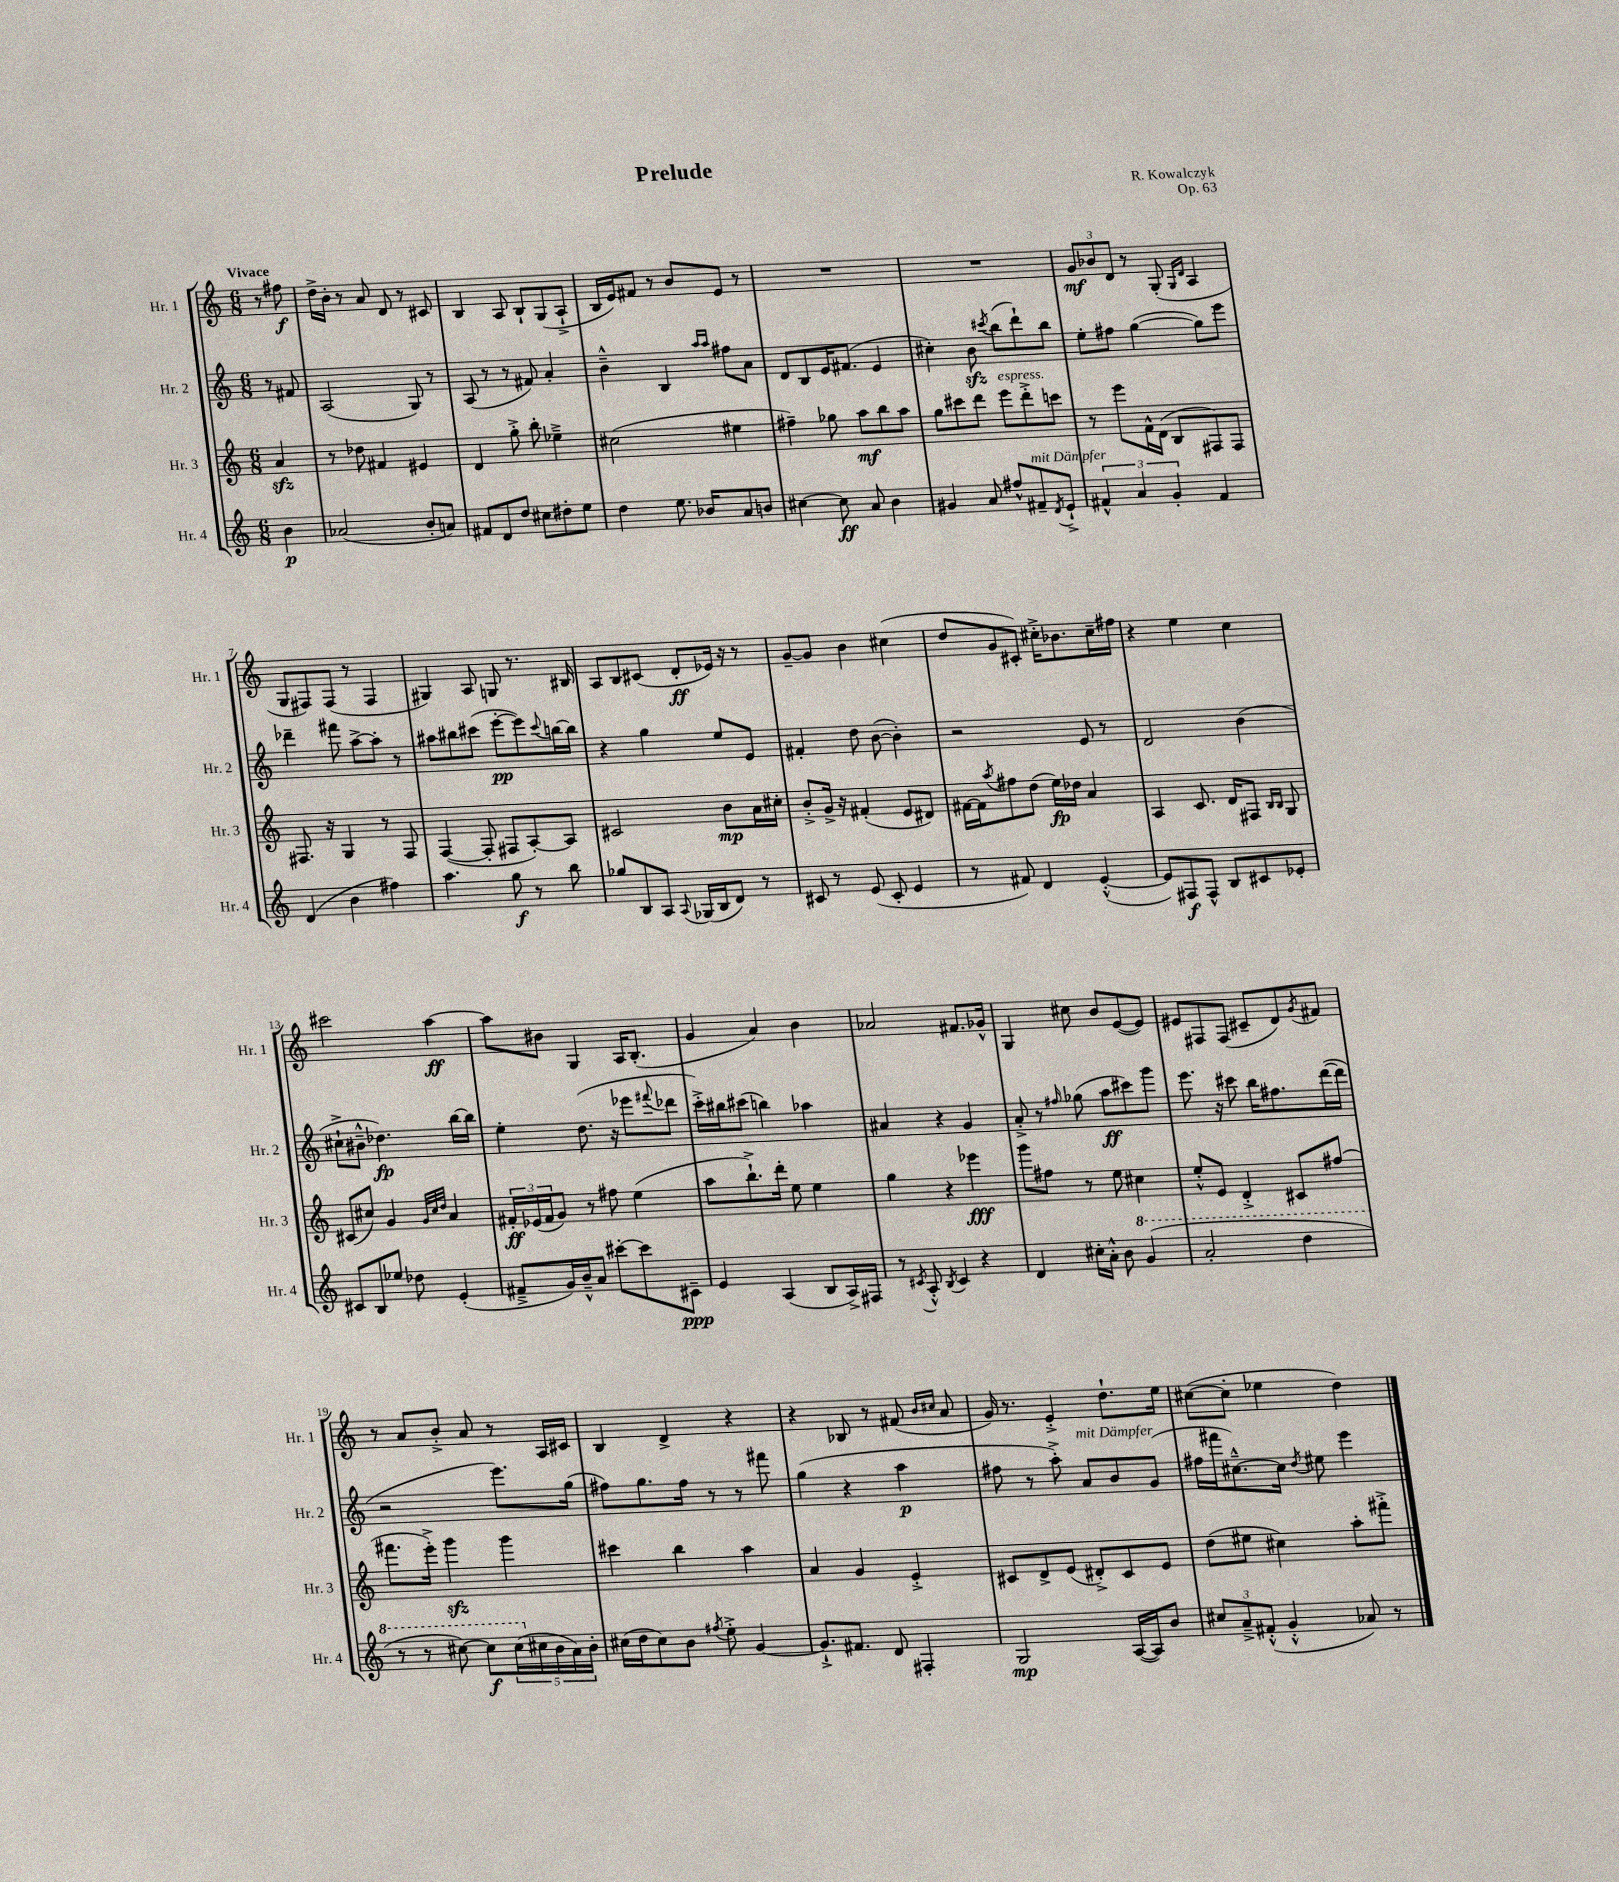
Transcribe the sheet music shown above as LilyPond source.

\header { title = "Prelude" composer = "R. Kowalczyk" opus = "Op. 63" }
<<
\new StaffGroup <<
\new Staff = "s0" \with { instrumentName = "Hr. 1" shortInstrumentName = "Hr. 1" } {
    \clef treble \key c \major \numericTimeSignature \time 6/8 \partial 4 \tempo "Vivace"
    r8 fis''8\f |
    d''16-> b'16-. r8 a'8 d'8 r8 cis'8 |
    b4 a8 b8-! g8( a8-!-> |
    b16 e'16) fis'8 r8 b'8 e'8 r8 |
    R2. |
    R2. |
    \tuplet 3/2 { g'8\mf bes'8 d'8 } r8 g8-.( \grace { g16 d'16 } a4 |
    g8 fis8) fis8( r8 fis4 |
    gis4) a8 g8 r8. bis16 |
    a8 b8 cis'8( d'8-.\ff ees'16) r16 r8 |
    g'8~-- g'8 b'4 cis''4( |
    d''8 g'8 cis'8-.) cis''16-.-> bes'8. cis''16-- fis''16 |
    r4 e''4 c''4 |
    cis'''2 a''4~\ff |
    a''8 bis'8 g4 a16 b8.-.( |
    g'4 a'4) b'4 |
    aes'2 fis'8. ges'16-^ |
    g4 cis''8 b'8 e'8~( e'8) |
    eis'8 fis8 fis8( cis'8-- d'8) \acciaccatura { g'8 } fis'8 |
    r8 a'8 b'8-.-> a'8 r8 a16 cis'16 |
    b4 d'4-> r4 |
    r4 bes8 r8 fis'8( \grace { b'16 cis''16 } a'8 |
    g'16) r8. e'4-.-> d''8.-! e''16 |
    cis''8~( cis''8-. ees''4 d''4) \bar "|." |
}
\new Staff = "s1" \with { instrumentName = "Hr. 2" shortInstrumentName = "Hr. 2" } {
    \clef treble \key c \major \numericTimeSignature \time 6/8 \partial 4
    r8 fis'8 |
    a2( g8) r8 |
    a8( r8 r8 fis'8) a'4-. |
    b'4---^ b4 \grace { a''16 a''16 } fis''8 a'8 |
    d'8 b8 e'16 fis'8.( e'4 |
    cis''4-.) b'8\sfz \acciaccatura { cis'''8 } b''8( d'''8-!) b''8 |
    e''8-. fis''8 g''4~( g''8) e'''8 |
    des'''4-- fis'''8 a''8~-> a''8-. r8 |
    ais''8 bis''8 cis'''8( e'''8~-.\pp e'''8) \appoggiatura { cis'''8 } b''16~ b''16 |
    r4 g''4 e''8 e'8 |
    fis'4-. d''8 b'8~( b'4-.) |
    r2 e'8 r8 |
    d'2 b'4( |
    cis''8-!-> bis'8---^ des''4.\fp) b''16~ b''16 |
    e''4-. d''8.( r16 ees'''8 \appoggiatura { fis'''8 } des'''8 |
    c'''16-.->) bis''16 cis'''8( b''4) aes''4 |
    ais'4 r4 g'4 |
    a'8-.-> r8 \grace { fis''16 } ges''8( a''8\ff cis'''8) g'''8 |
    e'''8. r16 cis'''8 b''16 fis''8. d'''16~( d'''16 |
    r2 e'''8.) g''16( |
    fis''8) g''8. fis''16 r8 r8 fis'''8 |
    g''4( r4 a''4\p |
    fis''8 r8 a''8-.->) a'8^\markup { \italic "mit Dämpfer" } b'8 g'8( |
    fis''16 fis'''16 cis''8.~---^) cis''16 \acciaccatura { d''8 } eis''8 e'''4 \bar "|." |
}
\new Staff = "s2" \with { instrumentName = "Hr. 3" shortInstrumentName = "Hr. 3" } {
    \clef treble \key c \major \numericTimeSignature \time 6/8 \partial 4
    a'4\sfz |
    r8 des''8 fis'4 eis'4 |
    d'4 g''8-.-> b''8-. ees''4---> |
    cis''2( eis''4 |
    fis''4--) ges''8 a''8\mf b''8 a''8 |
    g''8 cis'''8 d'''8 e'''8^\markup { \italic "espress." } d'''8-.-> c'''8 |
    r8 e'''8 f'16-^ d'16( b8 fis8) fis8 |
    fis8. r16 g4 r8 fis8 |
    f4~( f8-. fis8 a8~-.) a8 |
    cis'2 b'8\mp a'16 cis''16-. |
    b'8-.-> g'16-> r16 fis'4-.( e'8 dis'8) |
    fis'16~ fis'16 \acciaccatura { a''8 } fis''8 d''8( e''16\fp) des''16 a'4 |
    a4 c'8. d'16 fis8 \grace { b16 b16 } g8 |
    cis'8( cis''8) g'4 \grace { g'32 cis''32 d''32 } a'4 |
    \tuplet 3/2 { fis'16-.\ff ees'16( fis'16 } g'8) r8 fis''8 e''4( |
    a''8 b''8.-!->) d'''16-. e''8 e''4 |
    g''4 r4 ees'''4\fff |
    g'''8 fis''8 r8 e''8 cis''4 |
    e''8-.-^ e'8 d'4-.-> cis'8 fis''8( |
    fis'''8. e'''16-.->) g'''4\sfz g'''4 |
    cis'''4 b''4 a''4 |
    a'4 g'4 e'4-.-> |
    cis'8 d'8-> e'8( dis'8-.->) cis'8 e'8 |
    d''8( eis''8 cis''4) a''8-. fis'''8-.-> \bar "|." |
}
\new Staff = "s3" \with { instrumentName = "Hr. 4" shortInstrumentName = "Hr. 4" } {
    \clef treble \key c \major \numericTimeSignature \time 6/8 \partial 4
    b'4\p |
    aes'2( b'8-. a'8) |
    fis'8 d'8 d''8 cis''8 dis''8-. e''8 |
    d''4 e''8. bes'16 a'8 b'8 |
    cis''4~ cis''8\ff a'8 b'4 |
    gis'4 a'8 fis''8-^ fis'8--^\markup { \italic "mit Dämpfer" } \acciaccatura { d'8 } e'8-!-> |
    \tuplet 3/2 { fis'4-^ a'4 g'4-. } fis'4 |
    d'4( b'4 fis''4) |
    a''4. g''8\f r8 b''8 |
    ges''8 b8 a8 \appoggiatura { a8 } ges16( b16 d'8) r8 |
    cis'8 r8 e'8( cis'8-. e'4 |
    r8 fis'8) d'4 e'4~-.-^( |
    e'8) fis8\f fis8-^ b8 cis'8 ees'8-. |
    cis'8 b8 ees''8 des''8 e'4-.( |
    fis'8---> g'16) b'16---^ a'8 cis'''8~-. cis'''8 cis'8--\ppp |
    e'4 a4( b8 a16->) fis16 |
    r8 \acciaccatura { cis'8 } a8-.-^ \acciaccatura { b8 } cis'4 r4 |
    d'4 cis''16-. a'16-.-^ b'8 \ottava #1 g''4( |
    a''2-. d'''4 |
    r8 r8 cis'''8~) cis'''8\f \tuplet 5/4 { cis'''16( \ottava #0 cis''16 b'16 a'16) b'16-. } |
    cis''16( d''16 cis''8) b'8 \acciaccatura { fis''8 } e''8-.-> g'4~ |
    g'8.-!-> fis'8. d'8 fis4-. |
    g2\mp a16~( a16) b'8 |
    \tuplet 3/2 { cis''8 a'8---> fis'8-.-^( } g'4-.-^ aes'8) r8 \bar "|." |
}
>>
>>
